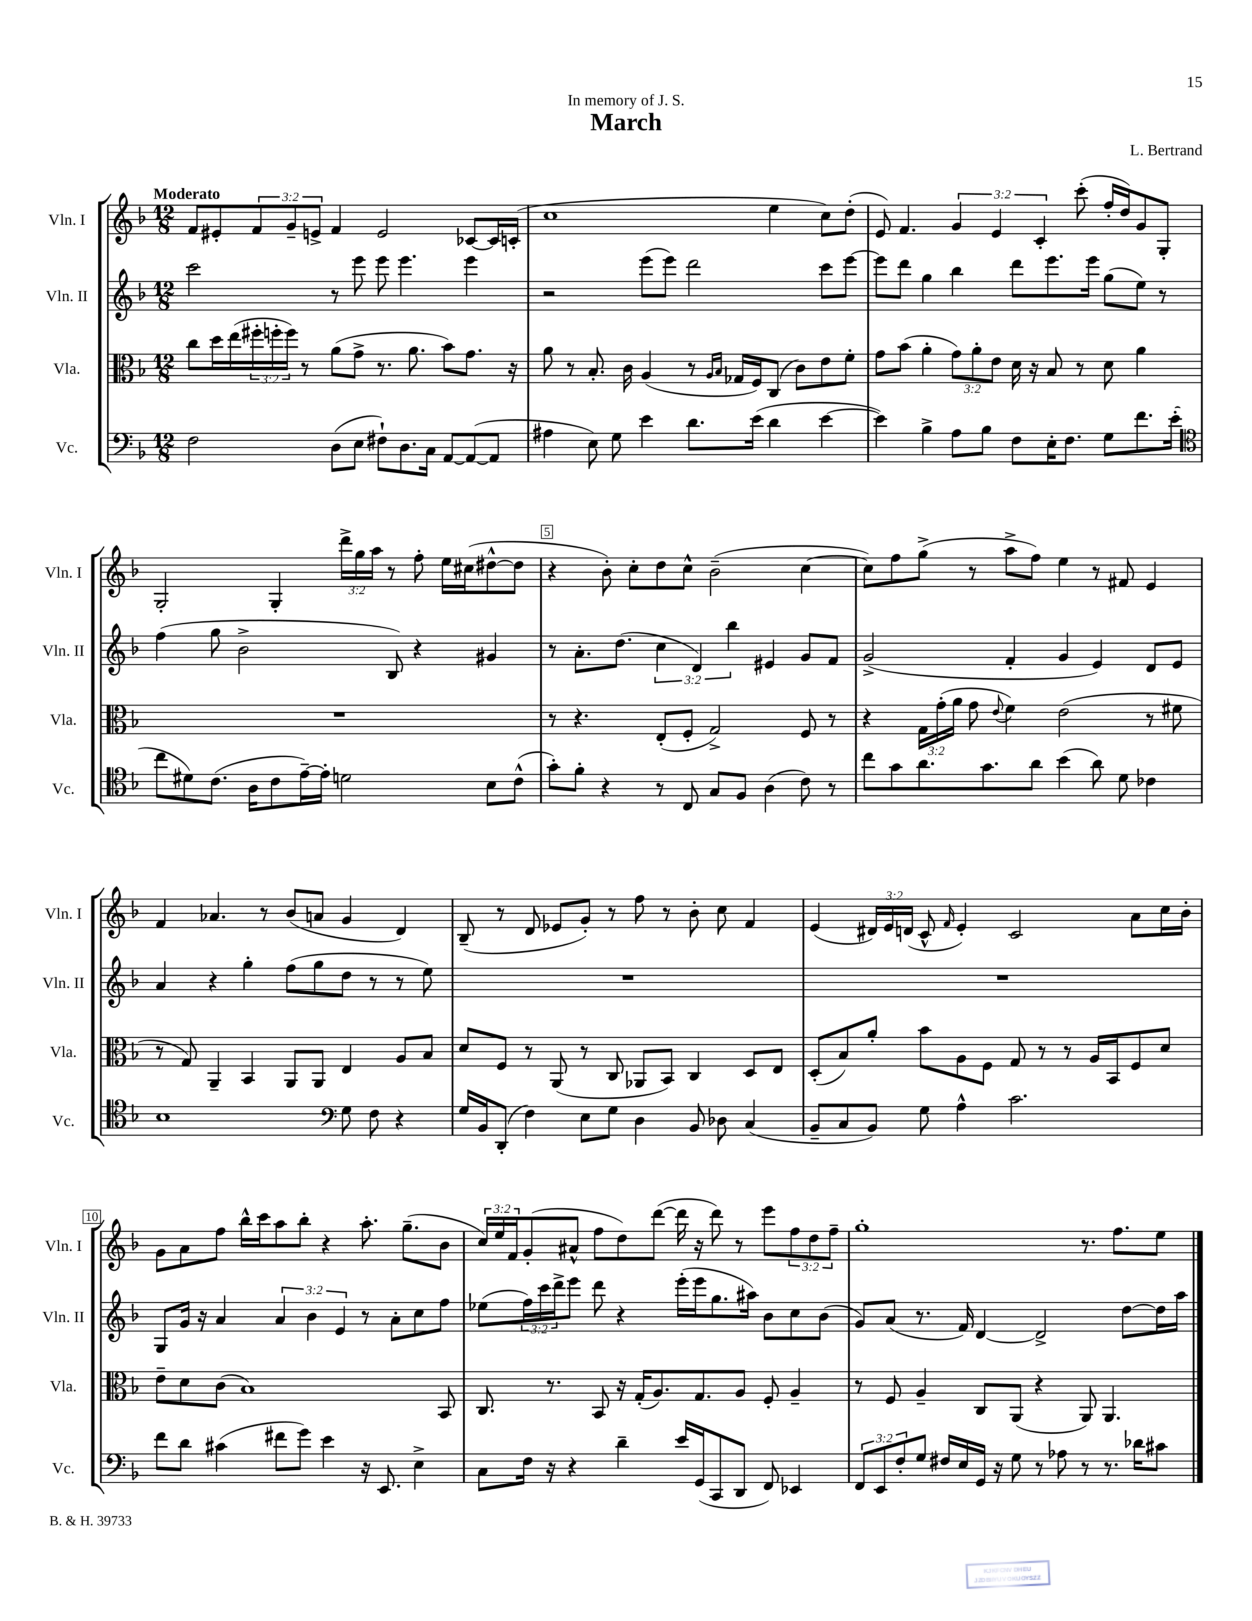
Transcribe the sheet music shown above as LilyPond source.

\header { title = "March" composer = "L. Bertrand" dedication = "In memory of J. S." }
<<
\new StaffGroup <<
\new Staff = "s0" \with { instrumentName = "Vln. I" shortInstrumentName = "Vln. I" } {
    \clef treble \key f \major \numericTimeSignature \time 12/8 \override Staff.TupletNumber.text = #tuplet-number::calc-fraction-text \tempo "Moderato"
    f'8 eis'8-. \tuplet 3/2 { f'8 g'8-- e'8-> } f'4 e'2 ces'8~ ces'16 c'16-.( |
    c''1 e''4 c''8) d''8-.( |
    e'8) f'4. \tuplet 3/2 { g'4 e'4 c'4-. } c'''8-.( f''16-. d''16) g'8 g8-. |
    g2-. g4-. \tuplet 3/2 { d'''16-> g''16 a''16 } r8 f''8-. e''16 cis''16( dis''8~-^ dis''8 |
    r4 bes'8-.) c''8-. d''8 c''8-^ bes'2--( c''4~ |
    c''8) f''8 g''8->( r8 a''8-> f''8) e''4 r8 fis'8 e'4 |
    f'4 aes'4. r8 bes'8( a'8 g'4 d'4) |
    bes8--( r8 d'8 ees'8 g'8-.) r8 f''8 r8 bes'8-. c''8 f'4 |
    e'4( \tuplet 3/2 { dis'16) e'16 d'16( } c'8-^ \grace { f'16 } e'4-.) c'2 a'8 c''16 bes'16-. |
    g'8 a'8 f''8 bes''16-^ c'''16 a''8 bes''8-. r4 a''8.-. g''8.--( bes'8 |
    \tuplet 3/2 { c''16) e''16 f'16 } g'8-.( ais'8-^ f''8 d''8) d'''8~( d'''16 r16 d'''8) r8 e'''8 \tuplet 3/2 { f''8 d''8 f''8-- } |
    g''1-. r8. f''8. e''8 \bar "|." |
}
\new Staff = "s1" \with { instrumentName = "Vln. II" shortInstrumentName = "Vln. II" } {
    \clef treble \key f \major \numericTimeSignature \time 12/8 \override Staff.TupletNumber.text = #tuplet-number::calc-fraction-text
    c'''2 r8 e'''8 e'''8 e'''4. e'''4 |
    r2 e'''8( e'''8) d'''2 c'''8 e'''8~ |
    e'''8 d'''8 g''4 bes''4 d'''8 e'''8. e'''16 g''8( e''8) r8 |
    f''4( g''8 bes'2-> bes8) r4 gis'4 |
    r8 a'8.-. d''8.( \tuplet 3/2 { c''4 d'4) bes''4 } eis'4 g'8 f'8 |
    g'2->( f'4-. g'4 e'4) d'8 e'8 |
    a'4 r4 g''4-. f''8( g''8 d''8 r8 r8 e''8) |
    R1. |
    R1. |
    g8 g'16 r16 a'4 \tuplet 3/2 { a'4 bes'4 e'4 } r8 a'8-. c''8 f''8 |
    ees''8( \tuplet 3/2 { f''16) c'''16 d'''16-> } e'''8 d'''8 r4 e'''16-.( e'''16 g''8. ais''16) bes'8 c''8 bes'8( |
    g'8) a'8( r8. f'16) d'4~ d'2-> d''8~ d''16 a''16 \bar "|." |
}
\new Staff = "s2" \with { instrumentName = "Vla." shortInstrumentName = "Vla." } {
    \clef alto \key f \major \numericTimeSignature \time 12/8 \override Staff.TupletNumber.text = #tuplet-number::calc-fraction-text
    c''8 d''16 e''16( \tuplet 3/2 { fis''16-. f''16-. f''16) } r8 a'8( g'8-> r8. a'8. bes'8) g'8. r16 |
    a'8 r8 bes8.-. c'16 a4( r8 \grace { a16 bes16 } ges16 f16) c8( c'8) e'8 f'8-. |
    g'8 bes'8( a'4-. \tuplet 3/2 { g'8) a'8-. e'8 } d'16 r16 bes8 r8 d'8 a'4 |
    R1. |
    r8 r4. e8-.( f8-. g2->) f8 r8 |
    r4 \tuplet 3/2 { g16 g'16-.( a'16 } g'8 \appoggiatura { e'8 } f'4) e'2( r8 fis'8 |
    r8 g8) a,4-- bes,4 a,8 a,8 e4 a8 bes8 |
    d'8 f8 r8 a,8( r8 c8 aes,8 bes,8) c4 d8 e8 |
    d8-.( bes8) a'8-. bes'8 a8 f8 g8 r8 r8 a16 bes,16 f8 d'8 |
    e'8-- d'8 c'8( bes1) bes,8 |
    c8. r8. bes,8 r16 g16-.( a8.) g8. a8 f8-. a4-- |
    r8 f8 a4-- c8 a,8( r4 a,8) a,4. \bar "|." |
}
\new Staff = "s3" \with { instrumentName = "Vc." shortInstrumentName = "Vc." } {
    \clef bass \key f \major \numericTimeSignature \time 12/8 \override Staff.TupletNumber.text = #tuplet-number::calc-fraction-text
    f2 d8( e8 fis8-!) d8. c16 a,8~ a,8~( a,8 |
    ais4 e8) g8 e'4 d'8. e'16( d'4 e'4~ |
    e'4) bes4-> a8 bes8 f8 e16-. f8. g8 f'8. e'16-.( |
    \clef tenor c''8 dis'8) c'8.( a16 c'8 e'16~--) e'16-. d'2 bes8 c'8-^( |
    g'8-.) f'8-. r4 r8 c8 g8 f8 a4( c'8) r8 |
    c''8 g'8 a'8. g'8. a'8 bes'4( a'8) d'8 ces'4 |
    bes1 \clef bass g8 f8 r4 |
    g16 bes,16 d,8-.( f4) e8 g8 d4 bes,8 des8 c4( |
    bes,8-- c8 bes,8) g8 a4-^ c'2. |
    f'8 d'8 cis'4( fis'8 g'8) e'4 r16 e,8. e4-> |
    c8 f16 r16 r4 d'4-- e'16 g,16( c,8 d,8 f,8) ees,4 |
    \tuplet 3/2 { f,8 e,8 f8-. } g8 fis16 e16 g,16 r16 g8 r8 aes8 r8 r8. des'16 cis'8 \bar "|." |
}
>>
>>
\layout { \context { \Score \override BarNumber.break-visibility = ##(#f #t #t) barNumberVisibility = #(every-nth-bar-number-visible 5) \override BarNumber.stencil = #(make-stencil-boxer 0.1 0.3 ly:text-interface::print) } }
